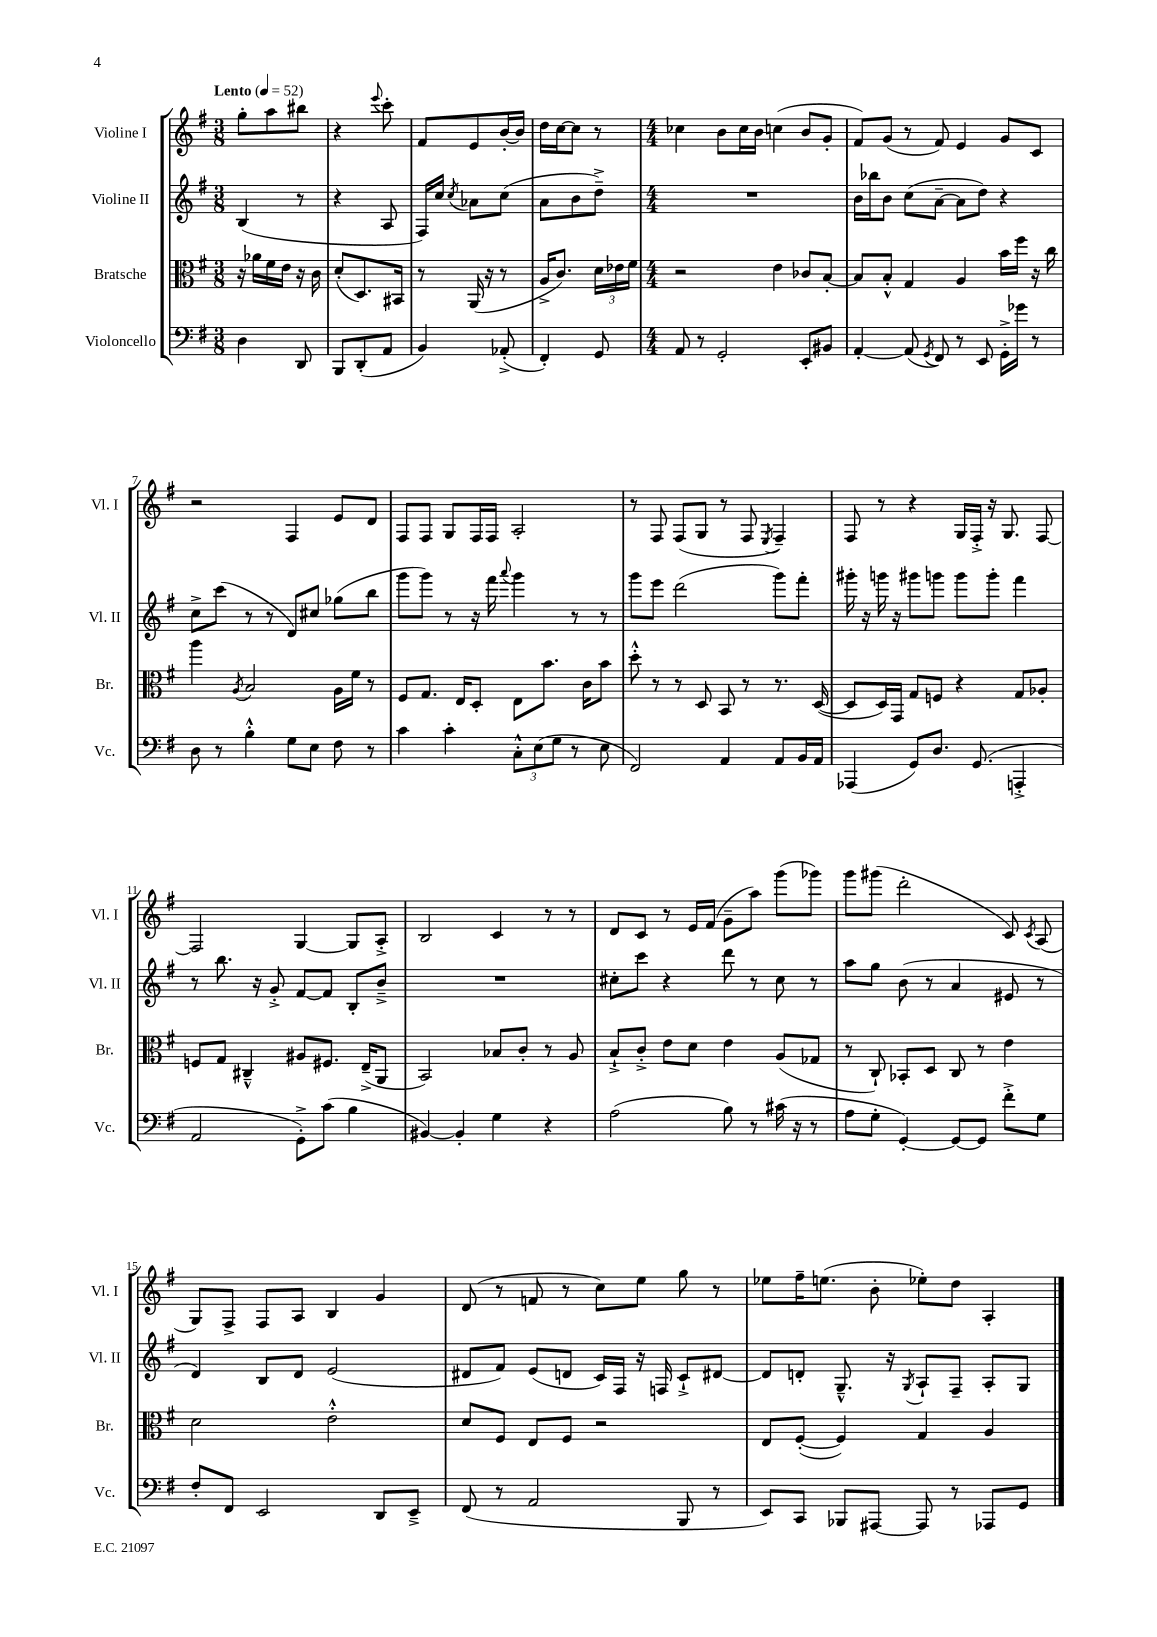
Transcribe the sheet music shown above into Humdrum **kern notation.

**kern	**kern	**kern	**kern
*staff4	*staff3	*staff2	*staff1
*clefF4	*clefC3	*clefG2	*clefG2
*k[f#]	*k[f#]	*k[f#]	*k[f#]
*M3/8	*M3/8	*M3/8	*M3/8
*MM52	*MM52	*MM52	*MM52
4D	16r	(4B	8gg'
.	16a-	.	.
.	16f#	.	8aa
.	16e	.	.
8DD	16r	8r	8bb#
.	16c	.	.
=	=	=	=
8BBB	(8d'	4r	4r
(8DD'	8.D)	.	.
.	.	.	8qqeee
8AA	.	8A	8ccc'
.	16BB#	.	.
=	=	=	=
4BB)	8r	16F#)	8f#
.	.	16cc	.
.	.	8qcc	.
.	(16AA	8a-	8e
.	16r	.	.
(8AA-'^	8r	(8cc	[16b'
.	.	.	16b]
=	=	=	=
4FF#')	16A^	8a	16dd
.	8.c)	.	[16cc
.	.	8b	8cc]
8GG	24d	8dd~^)	8r
.	24e-	.	.
.	24f#	.	.
=	=	=	=
*M4/4	*M4/4	*M4/4	*M4/4
8AA	2r	1r	4cc-
8r	.	.	.
2GG'	.	.	8b
.	.	.	16cc-
.	.	.	16b
.	4e	.	(4cc
8EE'	8c-	.	8b
8BB#	[8B'	.	8g'
=	=	=	=
[4AA'	8B]	16b	8f#)
.	.	16bb-	.
.	8B'^^	8b	(8g
(8AA]	4G	(8cc	8r
8qGG	.	.	.
8FF#)	.	[8a~	8f#)
8r	4A	8a]	4e
8EE	.	8dd)	.
16GG'^	16b	4r	8g
16g-	16ff#	.	.
8r	16r	.	8c
.	16cc	.	.
=	=	=	=
8D	4aa	8cc^	2r
8r	.	(8ccc	.
.	8qA	.	.
4B'^^	2B	8r	.
.	.	8r	.
8G	.	8d)	4F#
8E	.	8cc#	.
8F#	16A	(8gg-	8e
.	16f#	.	.
8r	8r	8bb	8d
=	=	=	=
4c	8F#	8ggg	8F#
.	8.G	8ggg)	8F#
4c'	.	8r	8G
.	16E	.	.
.	8D'	16r	16F#
.	.	16fff#	16F#
.	.	8qqaaa	.
12C'^^	8E	4ggg	2A'
(12E	.	.	.
.	8.b	.	.
12G	.	.	.
8r	.	8r	.
.	16c	.	.
8E	8b	8r	.
=	=	=	=
2FF#)	8dd'^^	8ggg	8r
.	8r	8eee	8F#
.	8r	(2ddd	(8F#
.	8D	.	8G
4AA	8BB	.	8r
.	8r	.	8F#
.	.	.	8qE
8AA	8.r	8ggg)	4F#~)
16BB	.	8fff#'	.
16AA	([16D	.	.
=	=	=	=
(4AAA-	8D]	16ggg#'	8F#
.	.	16r	.
.	16D)	16ggg	8r
.	16GG	16r	.
8GG)	8G	8ggg#	4r
8.D	8F	8ggg	.
.	4r	8ggg	16G
(8.GG	.	.	16F#'^
.	.	8ggg'	16r
.	.	.	8.G
4AAA'^	8G	4fff#	.
.	8A-'	.	[8F#
=	=	=	=
2AA	8F	8r	2F#]
.	8G	8.bb	.
.	4C#~^^	.	.
.	.	16r	.
.	.	8g'^	.
8GG'^)	8A#	[8f#	[4G
(8c	8.F#	8f#]	.
4B	.	8B'	8G]
.	(16E~^	.	.
.	8AA	8b~^	8A'^
=	=	=	=
[4BB#)	2BB)	1r	2B
4BB#']	.	.	.
4G	8B-	.	4c
.	8c'	.	.
4r	8r	.	8r
.	8A	.	8r
=	=	=	=
(2A	8B`^	8cc#'	8d
.	8c'^	8ccc	8c
.	8e	4r	8r
.	8d	.	16e
.	.	.	(16f#
8B)	4e	8ddd	8g~
8r	.	8r	8aa)
(16c#	(8A	8cc#	(8ggg
16r	.	.	.
8r	8G-	8r	8ggg-)
=	=	=	=
8A	8r	8aa	8ggg
8G'	8C`)	8gg	(8ggg#
[4GG')	8BB-'	(8b	2ddd'
.	8D	8r	.
8GG_	8C	4a	.
8GG]	8r	.	.
8f#'^	4e	8e#	8c)
.	.	.	8qc
8G	.	8r	(8A
=	=	=	=
8F#'	2d	4d)	8G)
8FF#	.	.	8F#^
2EE	.	8B	8F#
.	.	8d	8A
.	2e'^^	(2e	4B
8DD	.	.	4g
8EE~^	.	.	.
=	=	=	=
(8FF#	8d	8d#	(8d
8r	8F#	8f#)	8r
2AA	8E	(8e	8f
.	8F#	8d	8r
.	2r	16c)	8cc)
.	.	16F#	.
.	.	16r	8ee
.	.	16F	.
8BBB	.	8c`^	8gg
8r	.	[8d#	8r
=	=	=	=
8EE)	8E	8d#]	8ee-
8CC	([8F#'	8d'	16ff#~
.	.	.	(8.ee
8BBB-	4F#])	8.G~^^	.
[8AAA#	.	.	8b'
.	.	16r	.
.	.	8qG	.
8AAA#]	4G	8A`	8ee-')
8r	.	8F#~	8dd
8AAA-	4A	8A'	4A'
8GG	.	8G	.
==	==	==	==
*-	*-	*-	*-
